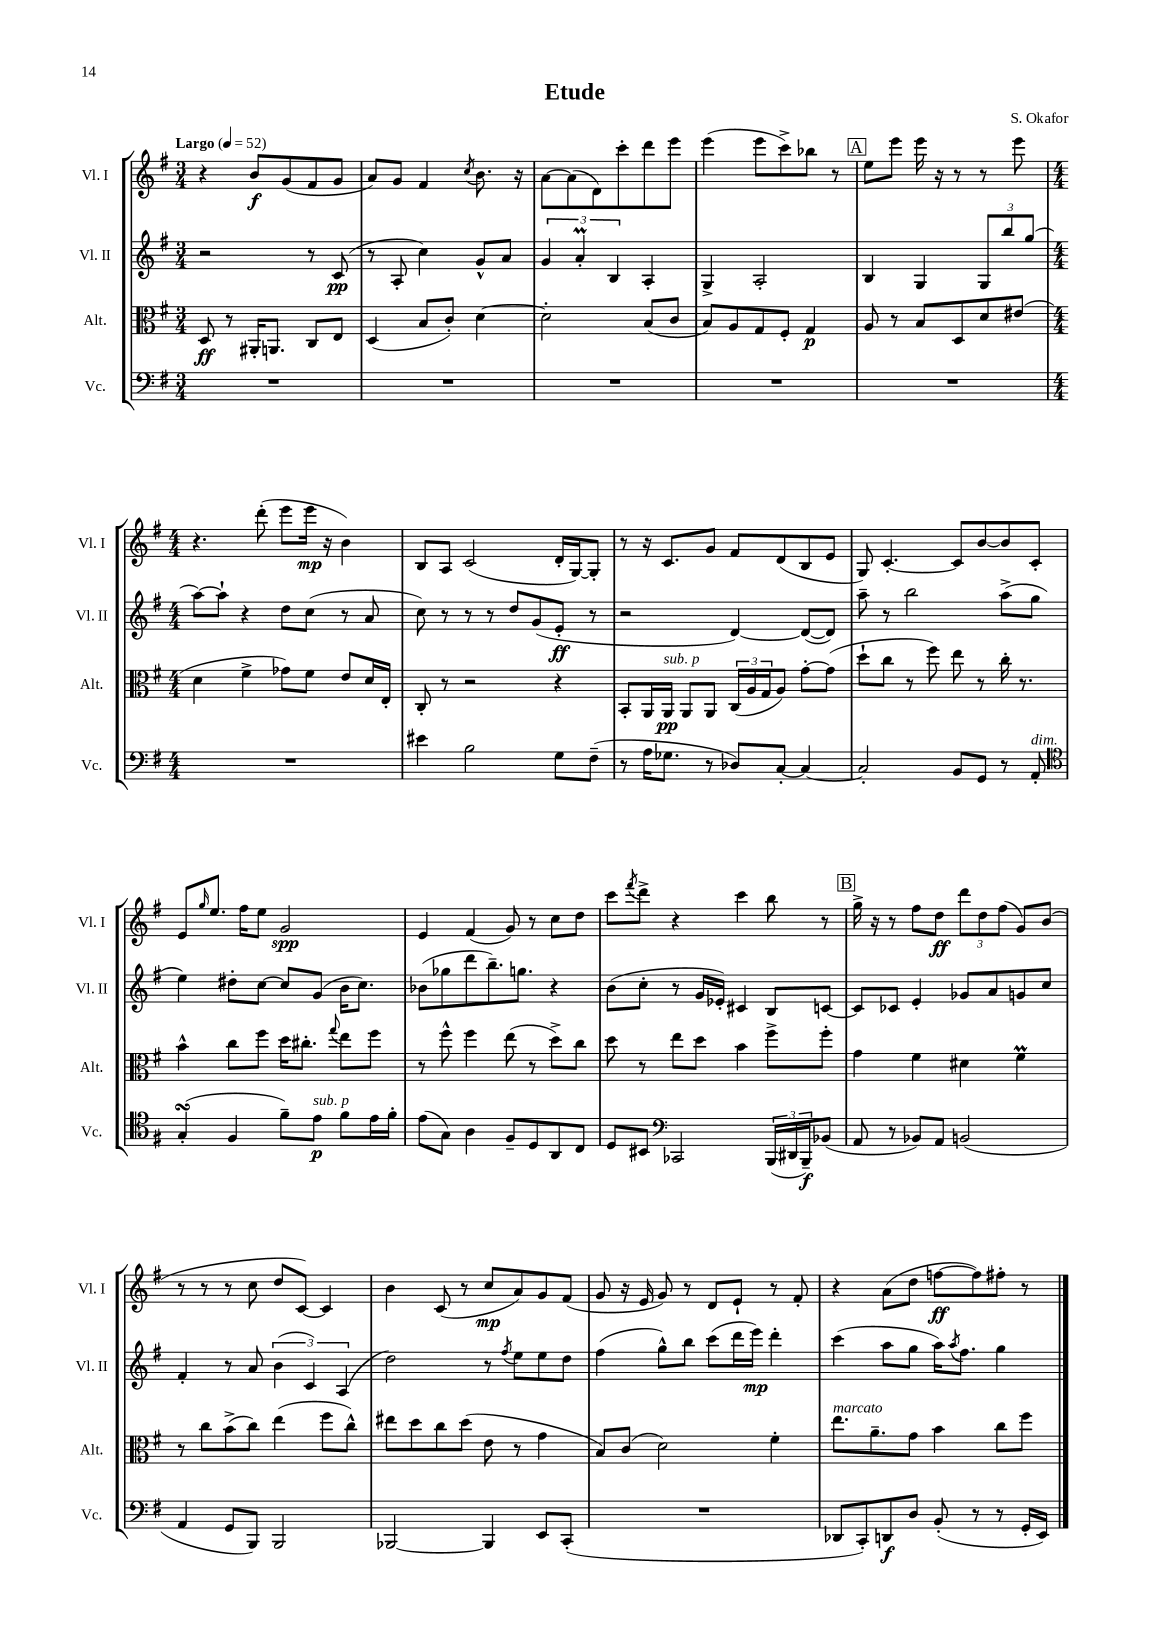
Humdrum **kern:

**kern	**dynam	**kern	**dynam	**kern	**dynam	**kern	**dynam
*part4	*part4	*part3	*part3	*part2	*part2	*part1	*part1
*staff4	*staff4	*staff3	*staff3	*staff2	*staff2	*staff1	*staff1
*I"Vc.	*	*I"Alt.	*	*I"Vl. II	*	*I"Vl. I	*
*I'Vc.	*	*I'Alt.	*	*I'Vl. II	*	*I'Vl. I	*
*clefF4	*	*clefC3	*	*clefG2	*	*clefG2	*
*k[f#]	*	*k[f#]	*	*k[f#]	*	*k[f#]	*
*M3/4	*	*M3/4	*	*M3/4	*	*M3/4	*
*MM52	*	*MM52	*	*MM52	*	*MM52	*
=1	=1	=1	=1	=1	=1	=1	=1
!	!	!	!	!	!	!LO:TX:a:B:t=Largo	!
2.r	.	8D/	ff	2r	.	4r	.
.	.	8r	.	.	.	.	.
.	.	16AA#X'/KL	.	.	.	8b/L	f
.	.	8.AAn/J	.	.	.	.	.
.	.	.	.	.	.	(8g/	.
.	.	8C/L	.	8r	.	8f#/	.
.	.	8E/J	.	(8c/	pp	8g/J	.
=2	=2	=2	=2	=2	=2	=2	=2
2.r	.	(4D/	.	8r	.	8a/L)	.
.	.	.	.	8A'/	.	8g/J	.
.	.	8B/L	.	4cc\)	.	4f#/	.
.	.	8c'/J)	.	.	.	.	.
.	.	.	.	.	.	8qcc/	.
.	.	[4d\	.	8g^^/L	.	8.b\	.
.	.	.	.	8a/J	.	.	.
.	.	.	.	.	.	16r	.
=3	=3	=3	=3	=3	=3	=3	=3
2.r	.	2d'\]	.	6g/	.	[8a\L	.
.	.	.	.	.	.	(8a\]	.
.	.	.	.	6aM'/	.	.	.
.	.	.	.	.	.	8d\)	.
.	.	.	.	6B/	.	.	.
.	.	.	.	.	.	8ccc'\	.
.	.	(8B/L	.	4A'/	.	8ddd\	.
.	.	8c/J	.	.	.	8eee\J	.
=4	=4	=4	=4	=4	=4	=4	=4
2.r	.	8B/L)	.	4G^/	.	(4eee\	.
.	.	8A/	.	.	.	.	.
.	.	8G/	.	2A'/	.	8eee\L	.
.	.	8F#'/J	.	.	.	8ccc^\)	.
.	.	4G/	p	.	.	8bb-X\J	.
.	.	.	.	.	.	8r	.
!!LO:REH:place=s1:t=A
=5	=5	=5	=5	=5	=5	=5	=5
2.r	.	8A/	.	4B/	.	8ee\L	.
.	.	8r	.	.	.	8eee\J	.
.	.	8B/L	.	4G/	.	16eee\	.
.	.	.	.	.	.	16r	.
.	.	8D/	.	.	.	8r	.
.	.	8d/	.	12G/L	.	8r	.
.	.	.	.	12bb/	.	.	.
.	.	(8e#X/J	.	.	.	8eee\	.
.	.	.	.	(12gg/J	.	.	.
!!LO:LB:g=z
=6	=6	=6	=6	=6	=6	=6	=6
*M4/4	*	*M4/4	*	*M4/4	*	*M4/4	*
1r	.	4d\	.	[8aa\L)	.	4.r	.
.	.	.	.	8aa`\J]	.	.	.
.	.	4f#^\	.	4r	.	.	.
.	.	.	.	.	.	(8ddd'\	.
.	.	8g-X\L)	.	8dd\L	.	8eee\L	.
.	.	8f#\J	.	(8cc\J	.	16eee\Jk	mp
.	.	.	.	.	.	16r	.
.	.	8e/L	.	8r	.	4b\)	.
.	.	16d/L	.	8a/	.	.	.
.	.	16E'/JJ	.	.	.	.	.
=7	=7	=7	=7	=7	=7	=7	=7
4e#X\	.	8C'/	.	8cc\)	.	8B/L	.
.	.	8r	.	8r	.	8A/J	.
2B\	.	2r	.	8r	.	(2c/	.
.	.	.	.	8r	.	.	.
.	.	.	.	8dd/L	.	.	.
.	.	.	.	(8g/	.	.	.
8G\L	.	4r	.	8e'/J	ff	16d'/LL	.
.	.	.	.	.	.	[16G/J)	.
(8F#~\J	.	.	.	8r	.	8G'/J]	.
=8	=8	=8	=8	=8	=8	=8	=8
8r	.	8BB'/L	.	2r	.	8r	.
16A\KL	.	16AA/L	.	.	.	16r	.
!	!	!LO:TX:a:i:t=sub. p	!	!	!	!	!
8.G-X\J	.	16AA/JJ	pp	.	.	8.c/L	.
.	.	8AA/L	.	.	.	.	.
8r	.	8AA/J	.	.	.	8g/J	.
8D-X/L)	.	(24C/LL	.	[4d/)	.	8f#/L	.
.	.	24A/	.	.	.	.	.
.	.	24G/J	.	.	.	.	.
[8C'/J	.	8A/J)	.	.	.	(8d/	.
4C/_	.	[8g'\L	.	(8d/L_	.	8B/	.
.	.	(8g\J]	.	8d/J])	.	8e/J	.
=9	=9	=9	=9	=9	=9	=9	=9
2C'/]	.	8dd`\L	.	8aa~\	.	8G/)	.
.	.	8cc\J	.	8r	.	[4.c'/	.
.	.	8r	.	2bb\	.	.	.
.	.	8ff#\)	.	.	.	.	.
8BB/L	.	8ee\	.	.	.	8c/L]	.
8GG/J	.	8r	.	.	.	[8b/	.
8r	.	16cc'\	.	(8aa^\L	.	8b/]	.
.	.	8.r	.	.	.	.	.
!LO:TX:a:i:t=dim.	!	!	!	!	!	!	!
8AA'/	.	.	.	8gg\J	.	8c'/J	.
!!LO:LB:g=z
=10	=10	=10	=10	=10	=10	=10	=10
*clefC4	*	*	*	*	*	*	*
(4GsSSs'/	.	4b^^\	.	4ee\)	.	8e/L	.
.	.	.	.	.	.	16qqgg/	.
.	.	.	.	.	.	8.ee/J	.
4F#/	.	8cc\L	.	8dd#X'\L	.	.	.
.	.	.	.	.	.	16ff#\KL	.
.	.	8ff#\J	.	[8cc\J	.	8ee\J	.
8f#~\L)	.	16dd\KL	.	8cc/L]	.	2g/	spp
.	.	8.cc#X'\J	.	.	.	.	.
!LO:TX:a:i:t=sub. p	!	!	!	!	!	!	!
8e\J	p	.	.	(8g/J	.	.	.
.	.	8qqgg/	.	.	.	.	.
8f#\L	.	8ee\L	.	16b\KL	.	.	.
.	.	.	.	8.cc\J)	.	.	.
16e\L	.	8ff#\J	.	.	.	.	.
16f#'\JJ	.	.	.	.	.	.	.
=11	=11	=11	=11	=11	=11	=11	=11
(8e\L	.	8r	.	(8b-X\L	.	4e/	.
8G\J)	.	8ff#^^\	.	8gg-X\	.	.	.
4A\	.	4ff#\	.	8ddd\	.	(4f#/	.
.	.	.	.	8.bb~\)	.	.	.
8F#~/L	.	(8ee\	.	.	.	8g/)	.
.	.	.	.	8.ggn\J	.	.	.
8D/	.	8r	.	.	.	8r	.
8AA/	.	8dd^\L)	.	4r	.	8cc\L	.
8C/J	.	8cc\J	.	.	.	8dd\J	.
=12	=12	=12	=12	=12	=12	=12	=12
8D/L	.	8dd\	.	(8b\L	.	8ccc\L	.
.	.	.	.	.	.	8qfff#/	.
8BB#X/J	.	8r	.	8cc'\J	.	8ddd^\J	.
*clefF4	*	*	*	*	*	*	*
2CC-X/	.	8ee\L	.	8r	.	4r	.
.	.	8dd\J	.	16g/LL	.	.	.
.	.	.	.	16e-X'/JJ)	.	.	.
.	.	4b\	.	4c#X/	.	4ccc\	.
(24BBB/LL	.	8ff#^\L	.	8B/L	.	8bb\	.
24DD#X/	.	.	.	.	.	.	.
24BBB~/J)	f	.	.	.	.	.	.
(8BB-X/J	.	8ff#'\J	.	[8cn/J	.	8r	.
!!LO:REH:place=s1:t=B
=13	=13	=13	=13	=13	=13	=13	=13
8AA/	.	4g\	.	8c/L]	.	16gg^\	.
.	.	.	.	.	.	16r	.
8r	.	.	.	8c-X/J	.	8r	.
8BB-X/L)	.	4f#\	.	4e'/	.	8ff#\L	.
8AA/J	.	.	.	.	.	8dd\J	ff
(2BBn/	.	4d#X\	.	8g-X/L	.	12ddd\L	.
.	.	.	.	.	.	12dd\	.
.	.	.	.	8a/	.	.	.
.	.	.	.	.	.	(12ff#\J	.
.	.	4f#m\	.	8gn/	.	8g/L)	.
.	.	.	.	8cc/J	.	(8b/J	.
!!LO:LB:g=z
=14	=14	=14	=14	=14	=14	=14	=14
4AA/	.	8r	.	4f#'/	.	8r	.
.	.	8cc\L	.	.	.	8r	.
8GG/L	.	(8b^\	.	8r	.	8r	.
8BBB/J)	.	8cc\J)	.	8a/	.	8cc\	.
2BBB/	.	(4ee\	.	(6b\	.	8dd/L	.
.	.	.	.	.	.	[8c/J)	.
.	.	.	.	6c/)	.	.	.
.	.	8ff#\L	.	.	.	4c/]	.
.	.	.	.	(6A/	.	.	.
.	.	8cc^^\J)	.	.	.	.	.
=15	=15	=15	=15	=15	=15	=15	=15
[2BBB-X/	.	8ee#X\L	.	2dd\)	.	4b\	.
.	.	8dd\	.	.	.	.	.
.	.	8cc\	.	.	.	(8c/	.
.	.	(8dd\J	.	.	.	8r	.
4BBB-/]	.	8e\	.	8r	.	8cc/L	mp
.	.	.	.	8qff#/	.	.	.
.	.	8r	.	8ee\L	.	8a/)	.
8EE/L	.	4g\	.	8ee\	.	8g/	.
(8CC'/J	.	.	.	8dd\J	.	(8f#/J	.
=16	=16	=16	=16	=16	=16	=16	=16
1r	.	8B/L)	.	(4ff#\	.	8g/	.
.	.	(8c/J	.	.	.	16r	.
.	.	.	.	.	.	16e/	.
.	.	2d\)	.	8gg^^\L)	.	8g/)	.
.	.	.	.	8bb\J	.	8r	.
.	.	.	.	(8ccc\L	.	8d/L	.
.	.	.	.	16ddd\L	.	8e`/J	.
.	.	.	.	16eee\JJ)	mp	.	.
.	.	4f#'\	.	4ddd'\	.	8r	.
.	.	.	.	.	.	8f#'/	.
=17	=17	=17	=17	=17	=17	=17	=17
!	!	!LO:TX:a:i:t=marcato	!	!	!	!	!
8DD-X/L	.	8.ee\L	.	(4ccc\	.	4r	.
8CC'/)	.	.	.	.	.	.	.
.	.	8.a~\	.	.	.	.	.
8DDn/	f	.	.	8aa\L	.	(8a\L	.
8D/J	.	8g\J	.	8gg\J	.	8dd\J	.
(8BB'/	.	4b\	.	16aa\KL)	.	[8ffn\L	ff
.	.	.	.	8qaa/	.	.	.
.	.	.	.	8.ff#\J	.	.	.
8r	.	.	.	.	.	8ff\])	.
8r	.	8cc\L	.	4gg\	.	8ff#X'\J	.
16GG'/LL	.	8ff#\J	.	.	.	8r	.
16EE/JJ)	.	.	.	.	.	.	.
==	==	==	==	==	==	==	==
*-	*-	*-	*-	*-	*-	*-	*-
